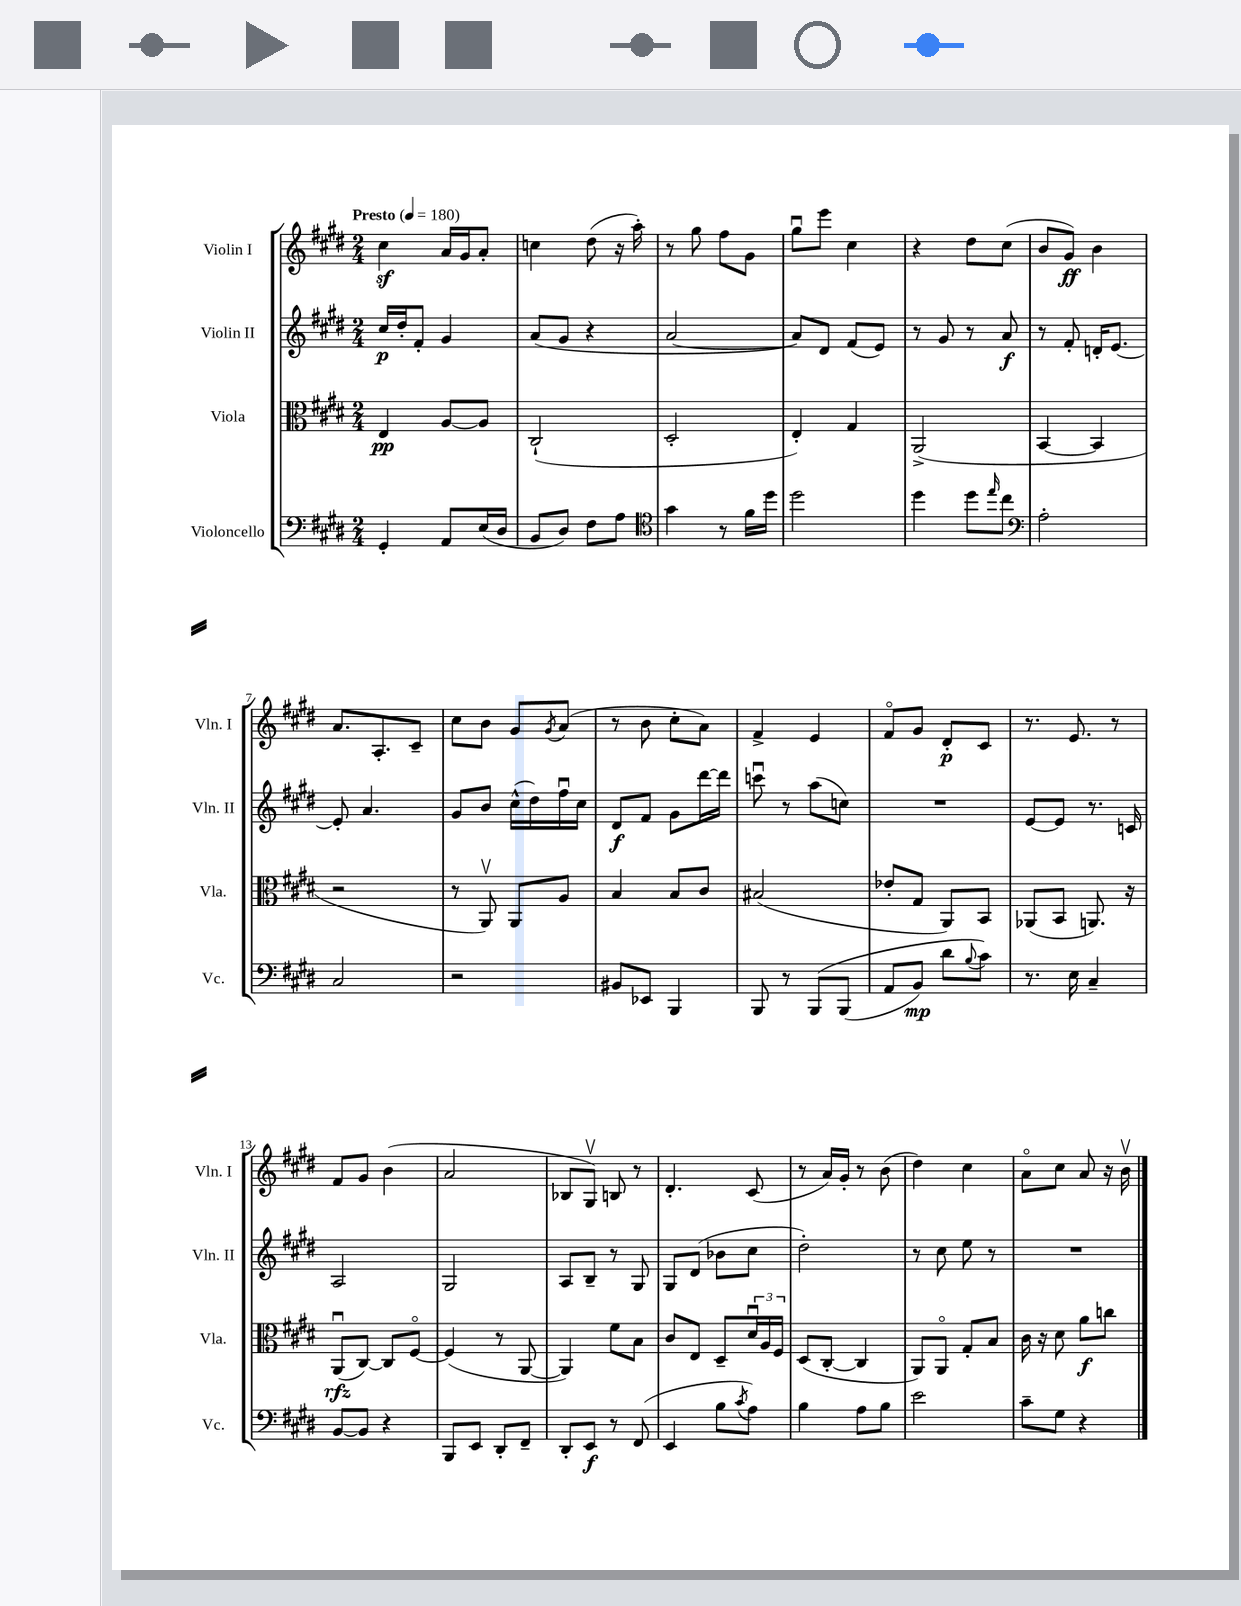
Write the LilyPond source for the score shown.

<<
\new StaffGroup <<
\new Staff = "s0" \with { instrumentName = "Violin I" shortInstrumentName = "Vln. I" } {
    \clef treble \key e \major \numericTimeSignature \time 2/4 \tempo "Presto" 4 = 180
    cis''4\sf a'16 gis'16 a'8-. |
    c''4 dis''8( r16 a''16-.) |
    r8 gis''8 fis''8 gis'8 |
    gis''8\downbow e'''8 cis''4 |
    r4 dis''8 cis''8( |
    b'8 gis'8\ff) b'4 |
    a'8. a8.-. cis'8-- |
    cis''8 b'8 gis'8 \acciaccatura { gis'8 } a'8( |
    r8 b'8 cis''8-. a'8) |
    fis'4-> e'4 |
    fis'8\flageolet gis'8 dis'8-.\p cis'8 |
    r8. e'8. r8 |
    fis'8 gis'8 b'4( |
    a'2 |
    bes8 gis8\upbow) b8 r8 |
    dis'4.-. cis'8( |
    r8 a'16) gis'16-. r8 b'8( |
    dis''4) cis''4 |
    a'8\flageolet cis''8 a'8 r16 b'16\upbow \bar "|." |
}
\new Staff = "s1" \with { instrumentName = "Violin II" shortInstrumentName = "Vln. II" } {
    \clef treble \key e \major \numericTimeSignature \time 2/4
    cis''16\p dis''16-. fis'8-. gis'4 |
    a'8( gis'8 r4 |
    a'2~ |
    a'8) dis'8 fis'8( e'8) |
    r8 gis'8 r8 a'8\f |
    r8 fis'8-. d'16-. e'8.~ |
    e'8-. a'4. |
    gis'8 b'8 cis''16-^( dis''16) fis''16\downbow cis''16 |
    dis'8\f fis'8 gis'8 dis'''16~ dis'''16 |
    c'''8\downbow r8 a''8( c''8) |
    R2 |
    e'8~ e'8 r8. c'16 |
    a2 |
    gis2 |
    a8 b8-- r8 gis8 |
    gis8 dis'8( bes'8 cis''8 |
    dis''2-.) |
    r8 cis''8 e''8 r8 |
    R2 \bar "|." |
}
\new Staff = "s2" \with { instrumentName = "Viola" shortInstrumentName = "Vla." } {
    \clef alto \key e \major \numericTimeSignature \time 2/4
    e4\pp a8~ a8 |
    cis2-!( |
    dis2-. |
    e4-.) gis4 |
    a,2->( |
    b,4~ b,4 |
    r2 |
    r8 a,8\upbow) a,8 a8 |
    b4 b8 cis'8 |
    bis2( |
    ees'8-. gis8 a,8) b,8 |
    aes,8( b,8 a,8.) r16 |
    a,8\downbow\rfz( cis8~) cis8 fis8~\flageolet |
    fis4( r8 a,8~ |
    a,4) fis'8 b8 |
    cis'8 e8 dis8-- \tuplet 3/2 { dis'16\downbow a16 fis16 } |
    dis8( cis8~-. cis4 |
    a,8) a,8\flageolet gis8-. b8 |
    cis'16 r16 dis'8 a'8\f c''8 \bar "|." |
}
\new Staff = "s3" \with { instrumentName = "Violoncello" shortInstrumentName = "Vc." } {
    \clef bass \key e \major \numericTimeSignature \time 2/4
    gis,4-. a,8 e16( dis16 |
    b,8 dis8) fis8 a8 |
    \clef tenor gis'4 r8 fis'16 dis''16 |
    dis''2 |
    dis''4 dis''8 \grace { e''16 } cis''8 |
    \clef bass a2-. |
    cis2 |
    r2 |
    bis,8 ees,8 b,,4 |
    b,,8 r8 b,,8\( b,,8( |
    a,8 b,8\mp) dis'8 \appoggiatura { b8 } cis'8\) |
    r8. e16 cis4-- |
    b,8~ b,8 r4 |
    b,,8 e,8 dis,8-. fis,8-- |
    dis,8-. e,8\f r8 fis,8( |
    e,4 b8 \acciaccatura { cis'8 } a8) |
    b4 a8 b8 |
    e'2 |
    cis'8-- gis8 r4 \bar "|." |
}
>>
>>
